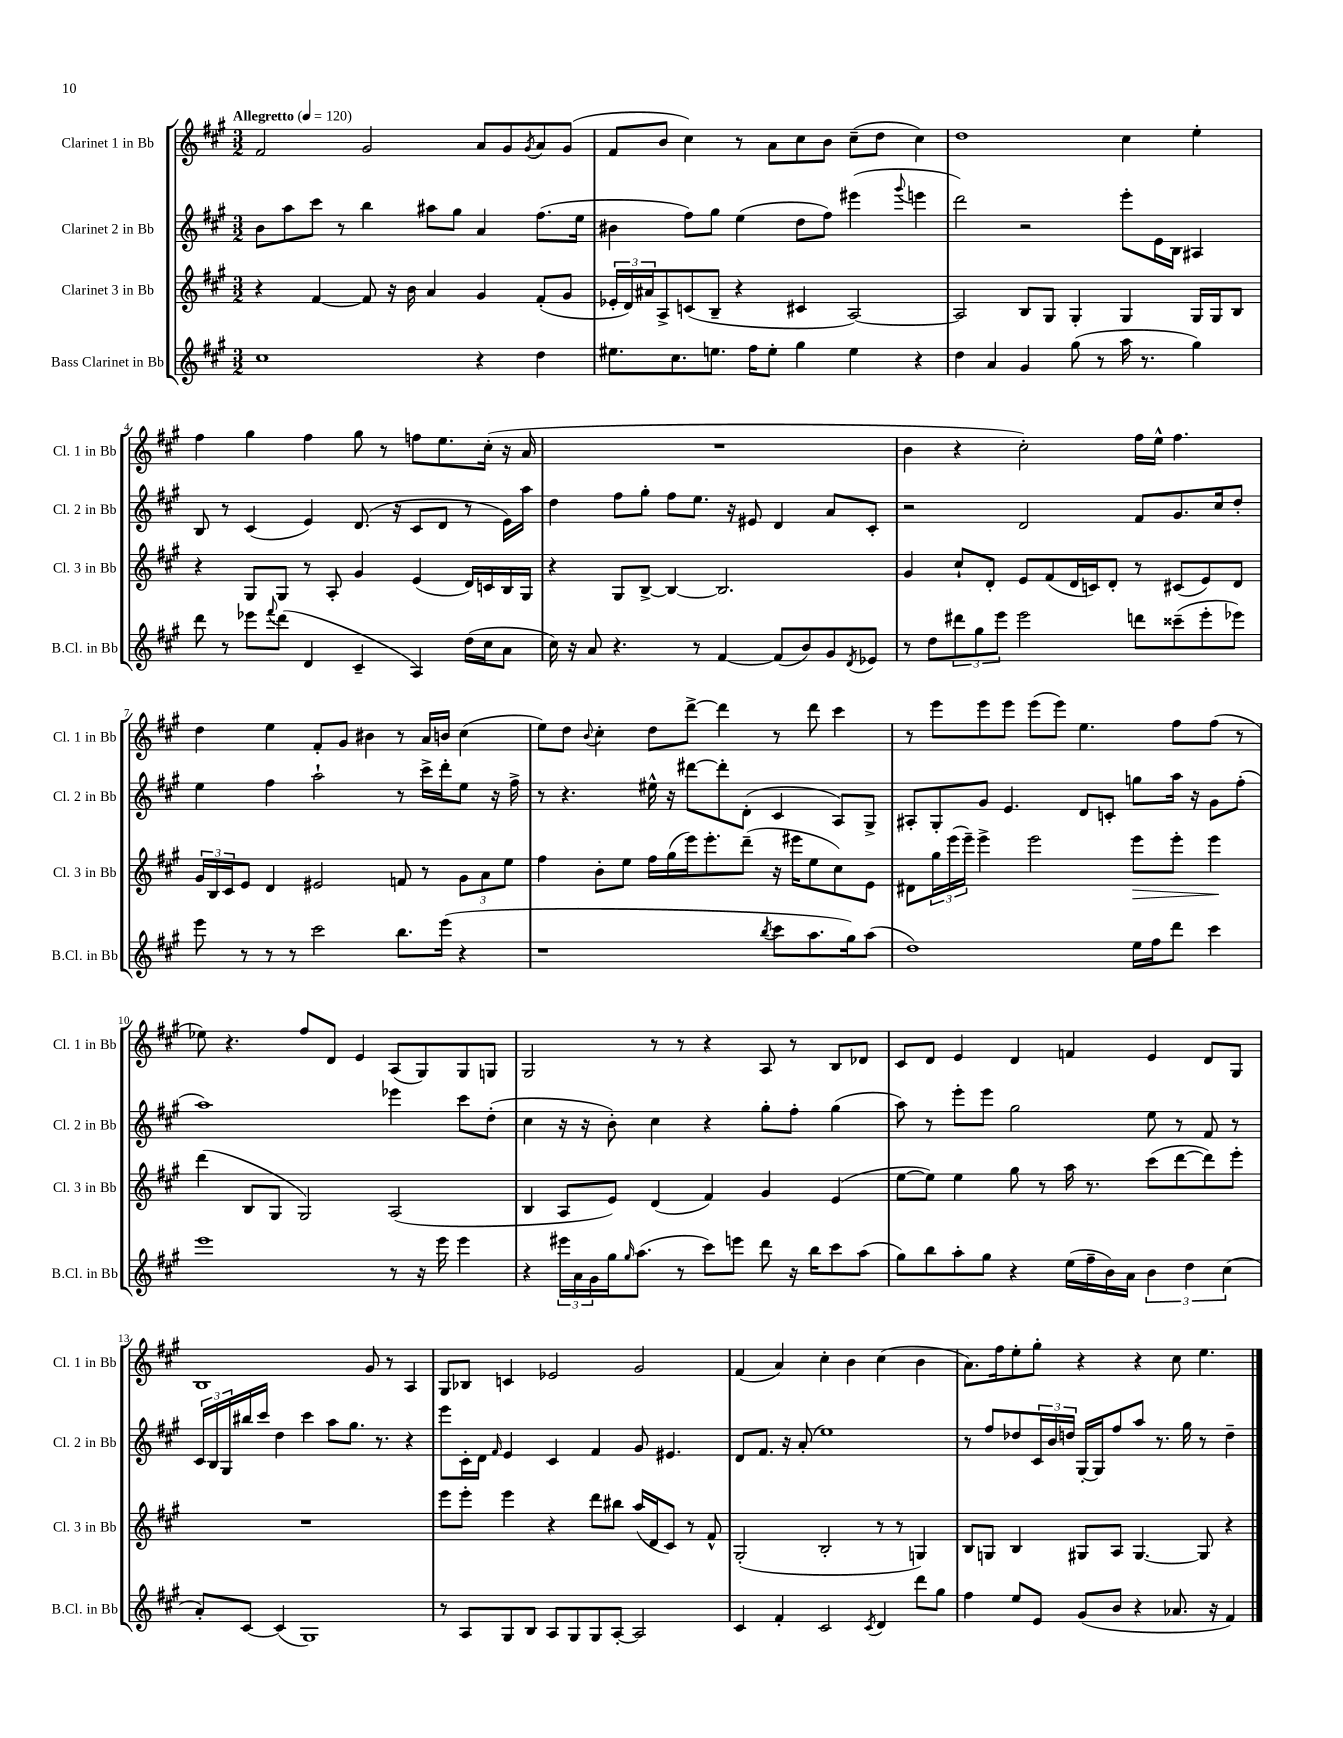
<<
\new StaffGroup <<
\new Staff = "s0" \with { instrumentName = "Clarinet 1 in Bb" shortInstrumentName = "Cl. 1 in Bb" } {
    \clef treble \key a \major \numericTimeSignature \time 3/2 \tempo "Allegretto" 4 = 120
    fis'2 gis'2 a'8 gis'8 \acciaccatura { gis'8 } a'8 gis'8( |
    fis'8 b'8 cis''4) r8 a'8 cis''8 b'8 cis''8--( d''8 cis''4) |
    d''1 cis''4 e''4-. |
    fis''4 gis''4 fis''4 gis''8 r8 f''8 e''8. cis''16-.( r16 a'16 |
    R1. |
    b'4 r4 cis''2-.) fis''16 e''16-^ fis''4. |
    d''4 e''4 fis'8-. gis'8 bis'4 r8 a'16 b'16 cis''4( |
    e''8) d''8 \appoggiatura { b'8 } cis''4-. d''8 d'''8~-> d'''4 r8 d'''8 cis'''4 |
    r8 e'''8 e'''8 e'''8 e'''8( e'''8) e''4. fis''8 fis''8( r8 |
    ees''8) r4. fis''8 d'8 e'4 a8( gis8) gis8 g8 |
    gis2 r8 r8 r4 a8 r8 b8 des'8 |
    cis'8 d'8 e'4 d'4 f'4 e'4 d'8 gis8 |
    b1 gis'8 r8 a4 |
    gis8 bes8 c'4 ees'2 gis'2 |
    fis'4( a'4) cis''4-. b'4 cis''4( b'4 |
    a'8.) fis''16 e''8-. gis''8-. r4 r4 cis''8 e''4. \bar "|." |
}
\new Staff = "s1" \with { instrumentName = "Clarinet 2 in Bb" shortInstrumentName = "Cl. 2 in Bb" } {
    \clef treble \key a \major \numericTimeSignature \time 3/2
    b'8 a''8 cis'''8 r8 b''4 ais''8 gis''8 a'4 fis''8.( e''16 |
    bis'4 fis''8) gis''8 e''4( d''8 fis''8) eis'''4( \appoggiatura { gis'''8 } e'''4 |
    d'''2) r2 e'''8-. e'16 b16 ais4 |
    b8 r8 cis'4( e'4) d'8.( r16 cis'8 d'8 r8 e'16) a''16 |
    d''4 fis''8 gis''8-. fis''8 e''8. r16 eis'8 d'4 a'8 cis'8-. |
    r2 d'2 fis'8 gis'8. cis''16 d''8-. |
    e''4 fis''4 a''2-! r8 cis'''16-> d'''16-. e''8 r16 fis''16-> |
    r8 r4. eis''16-^ r16 dis'''8~ dis'''8-. d'8-.( cis'4 a8) gis8-> |
    ais8-. gis8-. gis'8 e'4. d'8 c'8-. g''8 a''16 r16 gis'8 fis''8-.( |
    a''1) ees'''4 cis'''8 d''8-.( |
    cis''4 r16 r16 b'8-.) cis''4 r4 gis''8-. fis''8-. gis''4( |
    a''8) r8 e'''8-. e'''8 gis''2 e''8 r8 fis'8 r8 |
    \tuplet 3/2 { cis'16 b16 gis16 } bis''16 cis'''16 d''4 cis'''4 a''8 gis''8. r8. r4 |
    e'''8 cis'16-. d'16 \grace { fis'16 } e'4 cis'4 fis'4 gis'8 eis'4. |
    d'8 fis'8. r16 a'8-.( e''1) |
    r8 fis''8 des''8 \tuplet 3/2 { cis'16 b'16 d''16 } gis16~-. gis16 fis''8 a''8 r8. gis''16 r8 d''4-- \bar "|." |
}
\new Staff = "s2" \with { instrumentName = "Clarinet 3 in Bb" shortInstrumentName = "Cl. 3 in Bb" } {
    \clef treble \key a \major \numericTimeSignature \time 3/2
    r4 fis'4~ fis'8 r16 b'16 a'4 gis'4 fis'8-.( gis'8 |
    \tuplet 3/2 { ees'16-. d'16) ais'16 } a8-> c'8( b8-- r4 cis'4 a2~) |
    a2 b8 gis8 gis4-. gis4 gis16 gis16 b8 |
    r4 gis8 gis8 r8 a8-. gis'4 e'4( d'16) c'16 b16 gis16 |
    r4 gis8 b8~-> b4~ b2. |
    gis'4 cis''8-! d'8-. e'8 fis'8( d'16 c'16) d'8-. r8 cis'8( e'8) d'8 |
    \tuplet 3/2 { gis'16 b16 cis'16 } e'8 d'4 eis'2 f'8 r8 \tuplet 3/2 { gis'8 a'8 e''8 } |
    fis''4 b'8-. e''8 fis''16 gis''16( e'''16) e'''8.-. d'''8--( r16 eis'''16 e''8 cis''8) e'8 |
    dis'8 \tuplet 3/2 { gis''16 e'''16( e'''16--) } e'''4-> e'''2 e'''8\> e'''8-. e'''4\! |
    d'''4( b8 gis8 gis2) a2( |
    b4 a8 e'8) d'4( fis'4) gis'4 e'4( |
    e''8~ e''8) e''4 gis''8 r8 a''16 r8. cis'''8( d'''8~ d'''8) e'''8-. |
    R1. |
    e'''8 e'''8-. e'''4 r4 d'''8 bis''8 a''16( d'16 cis'8) r8 fis'8-^ |
    gis2-.( b2-. r8 r8 g4) |
    b8 g8 b4 gis8 a8 gis4.~ gis8 r4 \bar "|." |
}
\new Staff = "s3" \with { instrumentName = "Bass Clarinet in Bb" shortInstrumentName = "B.Cl. in Bb" } {
    \clef treble \key a \major \numericTimeSignature \time 3/2
    cis''1 r4 d''4 |
    eis''8. cis''8. e''8. fis''16 e''8-. gis''4 e''4 r4 |
    d''4 a'4 gis'4 gis''8( r8 a''16 r8. gis''4) |
    d'''8 r8 ees'''8 \appoggiatura { fis'''8 } d'''8( d'4 cis'4-- a4) d''16( cis''16 a'8 |
    cis''16) r16 a'8 r4. r8 fis'4~ fis'8( b'8) gis'8 \acciaccatura { d'8 } ees'8 |
    r8 d''8 \tuplet 3/2 { dis'''8 gis''8 e'''8 } e'''2 d'''8 cisis'''8--( e'''8-. ees'''8) |
    e'''8 r8 r8 r8 cis'''2 b''8. e'''16( r4 |
    r1 \acciaccatura { b''8 } cis'''8 a''8. gis''16) a''8( |
    d''1) e''16 fis''16 d'''8 cis'''4 |
    e'''1 r8 r16 e'''16 e'''4 |
    r4 \tuplet 3/2 { eis'''16 a'16 gis'16 } gis''16 \grace { gis''16 } a''8.( r8 cis'''8) e'''8 d'''8 r16 b''16 cis'''8 a''8( |
    gis''8) b''8 a''8-. gis''8 r4 e''16( fis''16-- b'16) a'16 \tuplet 3/2 { b'4 d''4 cis''4( } |
    a'8-.) cis'8~ cis'4( gis1) |
    r8 a8 gis8 b8 a8 gis8 gis8 a8~-. a2 |
    cis'4 fis'4-. cis'2 \acciaccatura { cis'8 } d'4 d'''8 gis''8 |
    fis''4 e''8 e'8 gis'8( b'8 r4 aes'8. r16 fis'4) \bar "|." |
}
>>
>>
